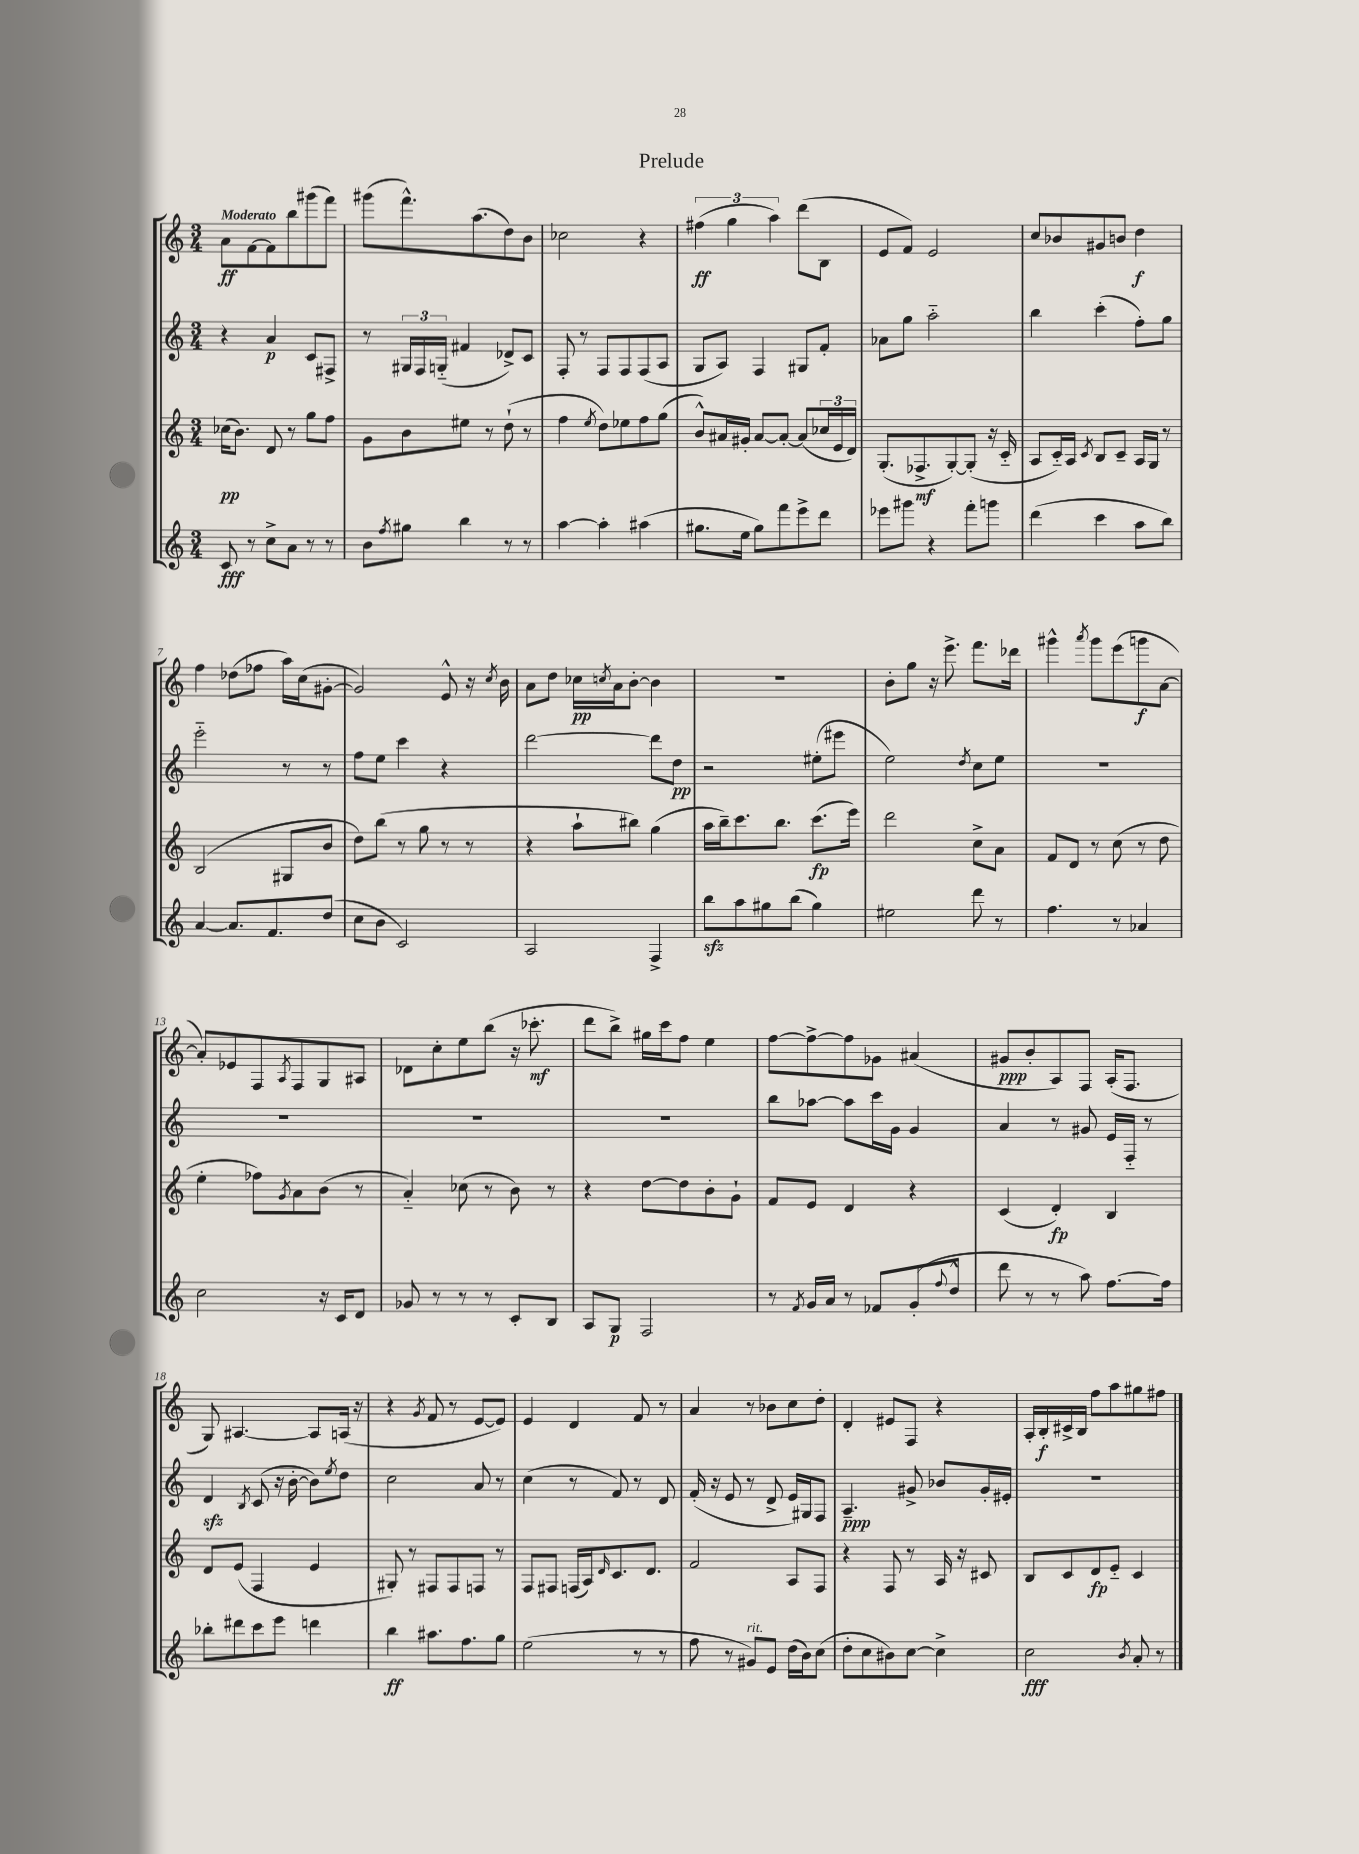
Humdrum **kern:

**kern	**dynam	**kern	**dynam	**kern	**dynam	**kern	**dynam
*part4	*part4	*part3	*part3	*part2	*part2	*part1	*part1
*staff4	*staff4	*staff3	*staff3	*staff2	*staff2	*staff1	*staff1
*clefG2	*	*clefG2	*	*clefG2	*	*clefG2	*
*k[]	*	*k[]	*	*k[]	*	*k[]	*
*M3/4	*	*M3/4	*	*M3/4	*	*M3/4	*
=1	=1	=1	=1	=1	=1	=1	=1
!	!	!	!	!	!	!LO:TX:a:B:t=Moderato	!
8c/	fff	(16cc-X\KL	pp	4r	.	8a\L	ff
.	.	8.b\J)	.	.	.	.	.
8r	.	.	.	.	.	[8f\	.
8cc^\L	.	8d/	.	4a/	p	8f\]	.
8a\J	.	8r	.	.	.	8bb\	.
8r	.	8gg\L	.	8c/L	.	(8ggg#X\	.
8r	.	8ff\J	.	8F#X^/J	.	8fff\J)	.
=2	=2	=2	=2	=2	=2	=2	=2
8b\L	.	8g\L	.	8r	.	(8ggg#X\L	.
8qff/	.	.	.	.	.	.	.
8gg#X\J	.	8b\	.	24G#X/LL	.	8.fff^^\)	.
.	.	.	.	24F/	.	.	.
.	.	.	.	(24Gn/JJ	.	.	.
4bb\	.	8ee#X\J	.	4f#X/	.	.	.
.	.	.	.	.	.	(8.aa\	.
.	.	8r	.	.	.	.	.
8r	.	(8dd`\	.	8d-X^/L)	.	8dd\)	.
8r	.	8r	.	8c/J	.	8b\J	.
=3	=3	=3	=3	=3	=3	=3	=3
[4aa\	.	4ff\	.	8F'/	.	2cc-X\	.
.	.	.	.	8r	.	.	.
.	.	8qee/	.	.	.	.	.
4aa'\]	.	8dd\L)	.	8F/L	.	.	.
.	.	8ee-X\	.	8F/	.	.	.
(4aa#X\	.	8ff\	.	(8F/	.	4r	.
.	.	(8gg\J	.	8A/J	.	.	.
=4	=4	=4	=4	=4	=4	=4	=4
8.gg#X\L	.	8b^^/L)	.	8G/L	.	(6ff#X\	ff
.	.	16a#X/L	.	8A/J)	.	.	.
.	.	.	.	.	.	6gg\	.
16ee\Jk	.	16g#X'/JJ	.	.	.	.	.
8gg#\L)	.	[8a#/L	.	4F/	.	.	.
.	.	.	.	.	.	6aa\)	.
8fff\	.	8a#'/J_	.	.	.	.	.
8eee^\	.	(8a#/L]	.	8G#X/L	.	(8ddd\L	.
8ddd\J	.	24cc-X/L	.	8f'/J	.	8B\J	.
.	.	24e/	.	.	.	.	.
.	.	24d/JJ)	.	.	.	.	.
=5	=5	=5	=5	=5	=5	=5	=5
8eee-X\L	.	(8.G'/L	.	8a-X\L	.	8e/L	.
8ggg#X\J	.	.	.	8gg\J	.	8f/J)	.
.	.	8.F-X^/	mf	.	.	.	.
4r	.	.	.	2aa\	.	2e/	.
.	.	[8G'/)	.	.	.	.	.
8fff'\L	.	(8G'/J]	.	.	.	.	.
8gggn\J	.	16r	.	.	.	.	.
.	.	16c/	.	.	.	.	.
=6	=6	=6	=6	=6	=6	=6	=6
(4ddd\	.	8A/L	.	4bb\	.	8cc/L	.
.	.	16c/L)	.	.	.	8b-X/	.
.	.	16A/JJ	.	.	.	.	.
.	.	8qc/	.	.	.	.	.
4ccc\	.	8B/L	.	(4ccc'\	.	8g#X/	.
.	.	8c~/J	.	.	.	8bn/J	.
8aa\L	.	16A/LL	.	8ff'\L)	.	4dd\	f
.	.	16G/JJ	.	.	.	.	.
8bb\J)	.	8r	.	8gg\J	.	.	.
!!LO:LB:g=z
=7	=7	=7	=7	=7	=7	=7	=7
[4a/	.	(2B/	.	2eee\	.	4ff\	.
8.a/L]	.	.	.	.	.	(8dd-X\L	.
.	.	.	.	.	.	8ff-X\J	.
8.f/	.	.	.	.	.	.	.
.	.	8G#X/L	.	8r	.	16aa\LL)	.
.	.	.	.	.	.	(16cc\J	.
(8dd/J	.	8b/J	.	8r	.	[8g#X'\J	.
=8	=8	=8	=8	=8	=8	=8	=8
8cc\L	.	8dd\L)	.	8ff\L	.	2g#/])	.
8b\J	.	(8bb\J	.	8ee\J	.	.	.
2c/)	.	8r	.	4ccc\	.	.	.
.	.	8gg\	.	.	.	.	.
.	.	8r	.	4r	.	8e^^/	.
.	.	8r	.	.	.	16r	.
.	.	.	.	.	.	8qcc/	.
.	.	.	.	.	.	16b\	.
=9	=9	=9	=9	=9	=9	=9	=9
2A/	.	4r	.	[2ddd\	.	8a\L	.
.	.	.	.	.	.	8dd\J	.
.	.	8aa`\L	.	.	.	16cc-X\LL	pp
.	.	.	.	.	.	8qccn/	.
.	.	.	.	.	.	16a\J	.
.	.	8bb#X\J)	.	.	.	[8b'\J	.
4F^/	.	(4gg\	.	8ddd\L]	.	4b\]	.
.	.	.	.	8dd\J	pp	.	.
=10	=10	=10	=10	=10	=10	=10	=10
8bbzz\L	.	16aa\LL	.	2r	.	2.r	.
.	.	16bb~\J)	.	.	.	.	.
8aa\	.	8.ccc\	.	.	.	.	.
8gg#X\	.	.	.	.	.	.	.
.	.	8.bb\J	.	.	.	.	.
(8bb\J	.	.	.	.	.	.	.
4gg#\)	.	(8.ccc\L	fp	(8ee#X'\L	.	.	.
.	.	.	.	8eee#X\J	.	.	.
.	.	16eee\Jk)	.	.	.	.	.
=11	=11	=11	=11	=11	=11	=11	=11
2ee#X\	.	2ddd\	.	2ee\)	.	8b'\L	.
.	.	.	.	.	.	8gg\J	.
.	.	.	.	.	.	16r	.
.	.	.	.	.	.	8.eee^\	.
.	.	.	.	8qdd/	.	.	.
8ddd\	.	8cc^\L	.	8cc\L	.	8.fff\L	.
8r	.	8a\J	.	8ee\J	.	.	.
.	.	.	.	.	.	16ddd-X\Jk	.
=12	=12	=12	=12	=12	=12	=12	=12
4.ff\	.	8f/L	.	2.r	.	4ggg#X^^\	.
.	.	8d/J	.	.	.	.	.
.	.	.	.	.	.	8qaaa/	.
.	.	8r	.	.	.	8ggg#\L	.
8r	.	(8cc\	.	.	.	(8eee\	.
4a-X/	.	8r	.	.	.	8gggn\	f
.	.	8dd\	.	.	.	[8a\J	.
!!LO:LB:g=z
=13	=13	=13	=13	=13	=13	=13	=13
2cc\	.	4ee'\	.	2.r	.	8a'/L])	.
.	.	.	.	.	.	8e-X/	.
.	.	8ff-X\L)	.	.	.	8F/	.
.	.	8qg/	.	.	.	8qA/	.
.	.	8a\	.	.	.	8F/	.
16r	.	(8b\J	.	.	.	8G/	.
16c/KL	.	.	.	.	.	.	.
8d/J	.	8r	.	.	.	8A#X/J	.
=14	=14	=14	=14	=14	=14	=14	=14
8g-X/	.	4a/)	.	2.r	.	8d-X\L	.
8r	.	.	.	.	.	8cc'\	.
8r	.	(8cc-X\	.	.	.	8ee\	.
8r	.	8r	.	.	.	(8bb\J	.
8c'/L	.	8b\)	.	.	.	16r	.
.	.	.	.	.	.	8.ccc-X'\	mf
8B/J	.	8r	.	.	.	.	.
=15	=15	=15	=15	=15	=15	=15	=15
8A/L	.	4r	.	2.r	.	8ddd\L	.
8G/J	p	.	.	.	.	8bb^\J)	.
2F/	.	[8dd\L	.	.	.	16gg#X\LL	.
.	.	.	.	.	.	16ccc\J	.
.	.	8dd\]	.	.	.	8ff\J	.
.	.	8b'\	.	.	.	4ee\	.
.	.	8g`\J	.	.	.	.	.
=16	=16	=16	=16	=16	=16	=16	=16
8r	.	8f/L	.	8bb\L	.	[8ff\L	.
8qf/	.	.	.	.	.	.	.
16g/LL	.	8e/J	.	[8aa-X\J	.	8ff^\_	.
16a/JJ	.	.	.	.	.	.	.
8r	.	4d/	.	8aa-\L]	.	8ff\]	.
8f-X/L	.	.	.	16ccc\L	.	8g-X\J	.
.	.	.	.	16g\JJ	.	.	.
(8g'/	.	4r	.	4g/	.	(4a#X/	.
8qqff/	.	.	.	.	.	.	.
8dd^^/J	.	.	.	.	.	.	.
=17	=17	=17	=17	=17	=17	=17	=17
8ddd\	.	(4c/	.	4a/	.	8g#X/L	ppp
8r	.	.	.	.	.	8b'/	.
8r	.	4d'/)	fp	8r	.	8A/)	.
8aa\)	.	.	.	8g#X/	.	8F/J	.
[8.ff\L	.	4B/	.	16e/LL	.	(16A'/KL	.
.	.	.	.	16F/JJ	.	8.F/J	.
.	.	.	.	8r	.	.	.
16ff\Jk]	.	.	.	.	.	.	.
!!LO:LB:g=z
=18	=18	=18	=18	=18	=18	=18	=18
8bb-X'\L	.	8d/L	.	4dzz/	.	8G/)	.
8ddd#X\	.	(8e/J	.	.	.	[4.A#X/	.
.	.	.	.	8qB/	.	.	.
8ccc\	.	4F/	.	(8c/	.	.	.
8eee\J	.	.	.	16r	.	.	.
.	.	.	.	[16b'\	.	.	.
4dddn\	.	4e/	.	8b\L])	.	8A#/L]	.
.	.	.	.	8qee/	.	.	.
.	.	.	.	8dd\J	.	(16An/Jk	.
.	.	.	.	.	.	16r	.
=19	=19	=19	=19	=19	=19	=19	=19
4bb\	ff	8G#X'/)	.	2cc\	.	4r	.
.	.	8r	.	.	.	.	.
.	.	.	.	.	.	8qg/	.
8.aa#X\L	.	8F#X/L	.	.	.	8f/	.
.	.	8F#/	.	.	.	8r	.
8.ff\	.	.	.	.	.	.	.
.	.	8Fn/J	.	8a/	.	[8e/L	.
8gg\J	.	8r	.	8r	.	8e/J])	.
=20	=20	=20	=20	=20	=20	=20	=20
(2ee\	.	8F/L	.	(4cc\	.	4e/	.
.	.	8F#X/J	.	.	.	.	.
.	.	(16Fn/LL	.	8r	.	4d/	.
.	.	16A/J)	.	.	.	.	.
.	.	16qqd/	.	.	.	.	.
.	.	8.c/	.	8f/)	.	.	.
8r	.	.	.	8r	.	8f/	.
.	.	8.d/J	.	.	.	.	.
8r	.	.	.	8d/	.	8r	.
=21	=21	=21	=21	=21	=21	=21	=21
8ff\	.	2f/	.	(16f'/	.	4a/	.
.	.	.	.	16r	.	.	.
8r	.	.	.	8e/	.	.	.
!LO:TX:a:i:t=rit.	!	!	!	!	!	!	!
8g#X/L)	.	.	.	8r	.	8r	.
8e/J	.	.	.	8d^/	.	8b-X\L	.
(16dd\LL	.	8A/L	.	16e/LL)	.	8cc\	.
16b\J)	.	.	.	16G#X/J	.	.	.
(8cc\J	.	8F/J	.	8F/J	.	8dd'\J	.
=22	=22	=22	=22	=22	=22	=22	=22
8dd'\L	.	4r	.	4.A~/	ppp	4d'/	.
8cc\	.	.	.	.	.	.	.
8b#X\)	.	8F/	.	.	.	8e#X/L	.
[8cc\J	.	8r	.	8g#X^/	.	8F/J	.
4cc^\]	.	16A/	.	8b-X/L	.	4r	.
.	.	16r	.	.	.	.	.
.	.	8c#X/	.	16g#'/L	.	.	.
.	.	.	.	16e#X'/JJ	.	.	.
=23	=23	=23	=23	=23	=23	=23	=23
2cc\	fff	8B/L	.	2.r	.	16A'/LL	.
.	.	.	.	.	.	16B'/	f
.	.	8c/	.	.	.	16c#X^/	.
.	.	.	.	.	.	16B/JJ	.
.	.	8d/	fp	.	.	8ff\L	.
.	.	8e/J	.	.	.	8aa\	.
8qb/	.	.	.	.	.	.	.
8a'/	.	4c/	.	.	.	8gg#X\	.
8r	.	.	.	.	.	8ff#X\J	.
==	==	==	==	==	==	==	==
*-	*-	*-	*-	*-	*-	*-	*-
